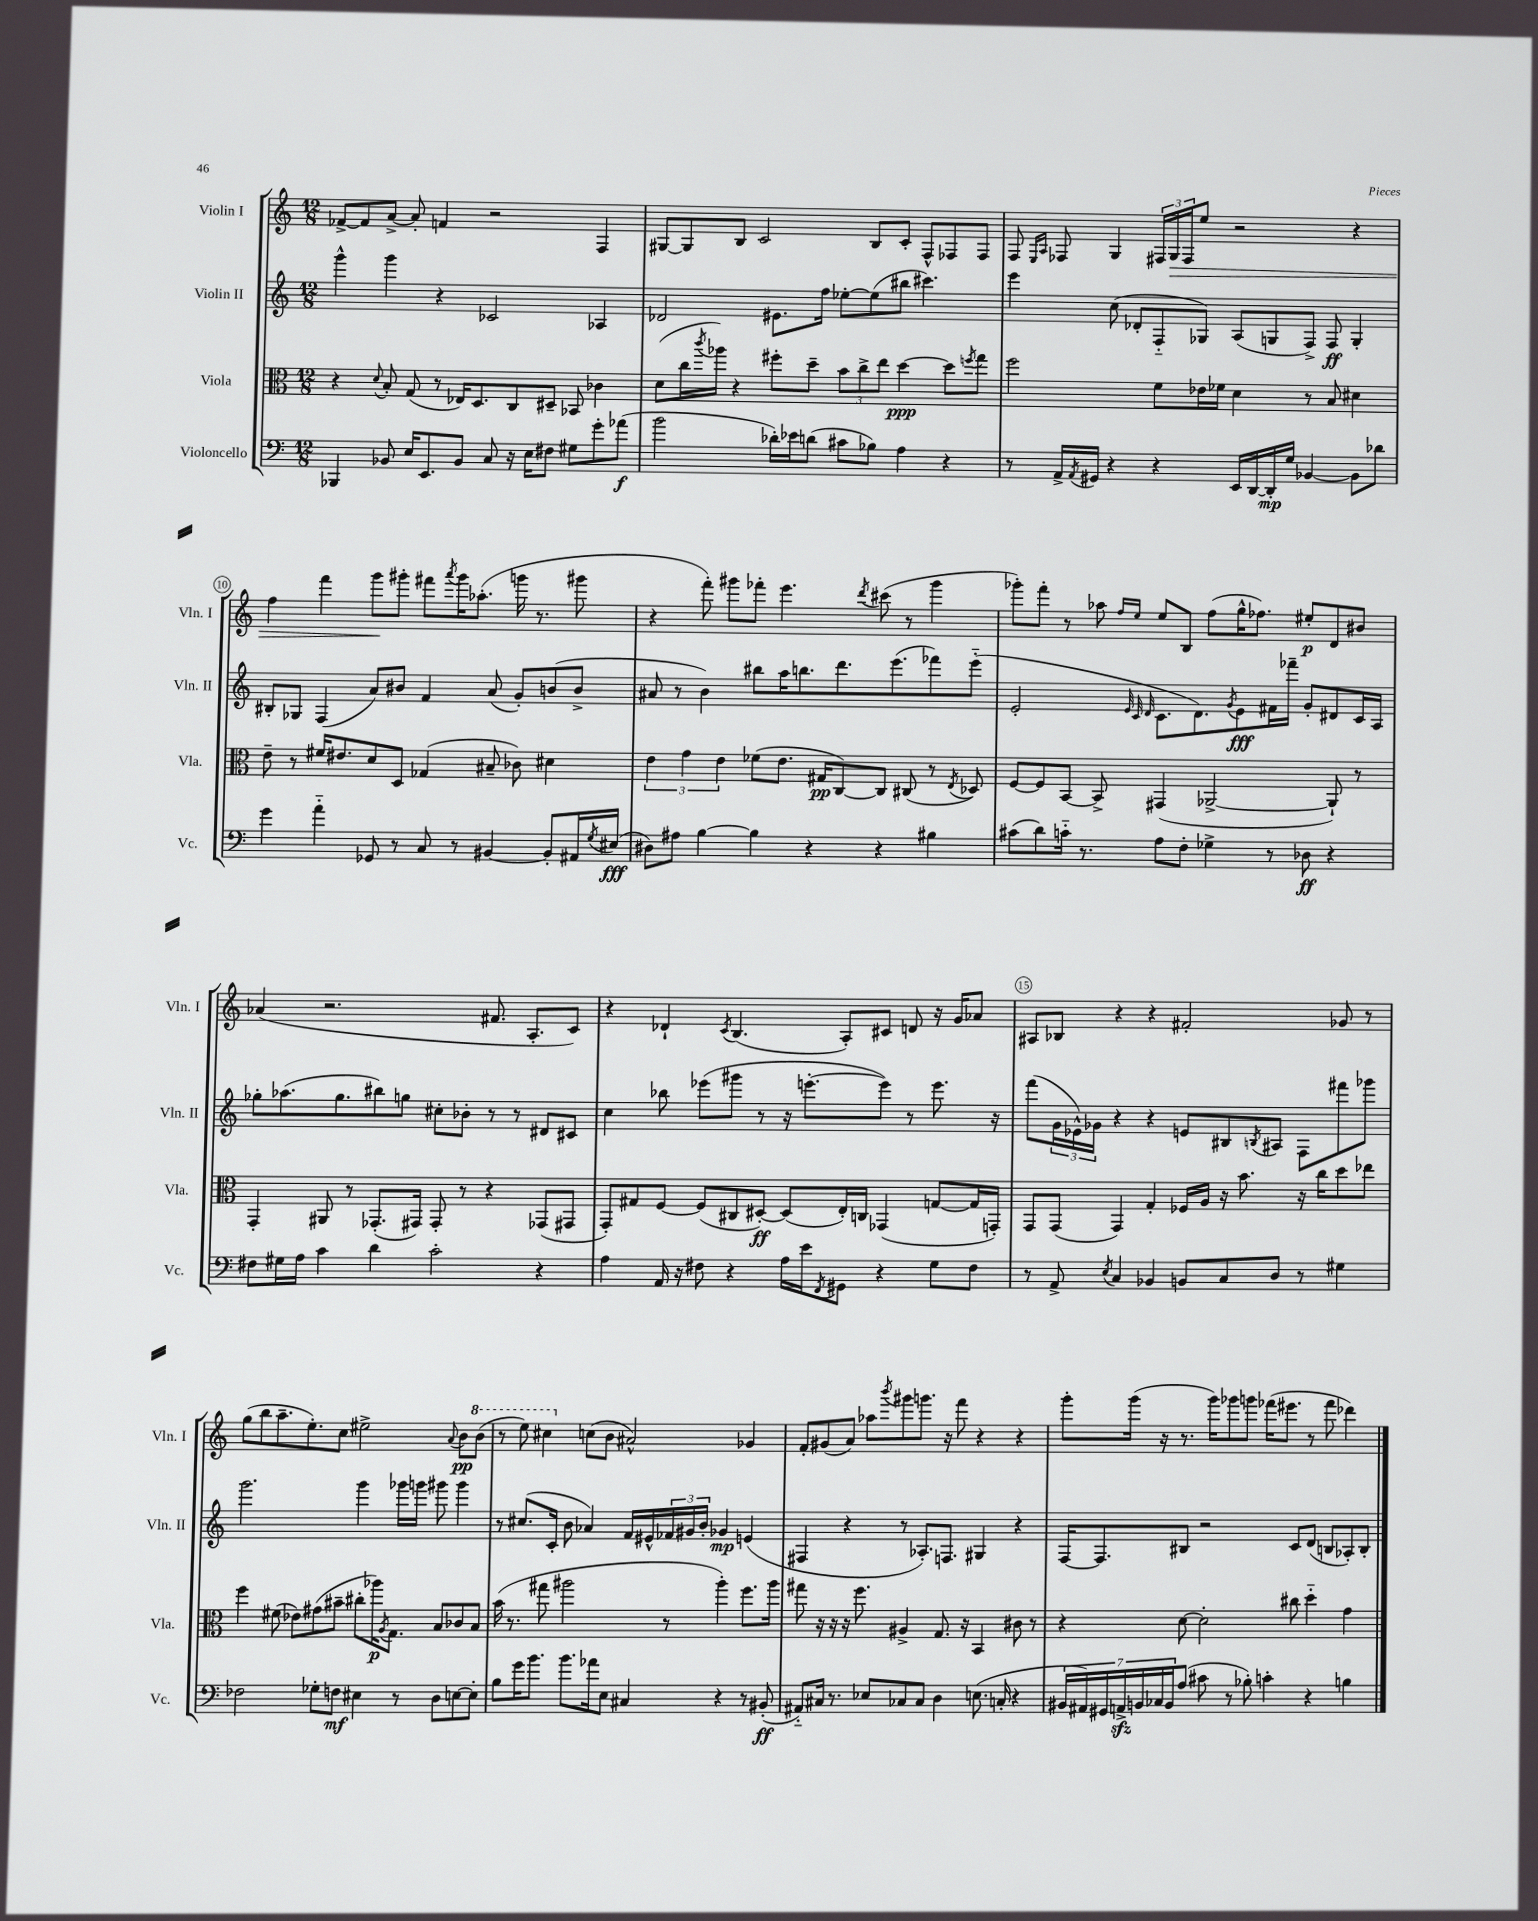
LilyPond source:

<<
\new StaffGroup <<
\new Staff = "s0" \with { instrumentName = "Violin I" shortInstrumentName = "Vln. I" } {
    \clef treble \key c \major \numericTimeSignature \time 12/8
    fes'8~-> fes'8 a'8~-> a'8-. f'4 r2 f4 |
    gis8~ gis8 b8 c'2 b8 c'8-. f8-^ fes8 fes8 |
    f8 \grace { e16 a16 } fes8 g4 \tuplet 3/2 { fis16 g16\> fis16 } e''8 r2 r4 |
    f''4 f'''4 g'''8\! gis'''8-. fis'''8 \acciaccatura { a'''8 } gis'''16 aes''8.-.( g'''16 r8. gis'''8 |
    r4 f'''8-.) gis'''8 fes'''8-. e'''4. \acciaccatura { d'''8 } cis'''8( r8 gis'''4 |
    ges'''8-.) f'''8-. r8 aes''8 \grace { f''16 e''16 } e''8 b8 f''8( g''16-^ fes''8.) eis''8-.\p d'8 bis'8 |
    aes'4( r2. fis'8. a8.-. c'8) |
    r4 des'4-! \acciaccatura { c'8 } b4.( a8-.) cis'8 d'8 r16 g'16 aes'8 |
    ais8 bes8 r4 r4 fis'2-. ges'8 r8 |
    g''8( b''8 a''8.-- e''8.-.) c''8 eis''2-> \appoggiatura { a'8 } b'8\pp \ottava #1 b''8( |
    r8 e'''8) cis'''4 \ottava #0 c''!8( b'8 ais'2-^) ges'4 |
    f'8-. gis'8( a'8) aes''8 \acciaccatura { b'''8 } gis'''8 g'''8. r16 f'''8 r4 r4 |
    g'''8-. g'''16( r16 r8. g'''16) ges'''8 g'''8 fes'''16( eis'''8. r8 fes'''8 des'''4) \bar "|." |
}
\new Staff = "s1" \with { instrumentName = "Violin II" shortInstrumentName = "Vln. II" } {
    \clef treble \key c \major \numericTimeSignature \time 12/8
    g'''4-^ g'''4 r4 ces'2 aes4 |
    des'2 eis'8. f''16 ees''8~-. ees''8( bis''8 cis'''4.) |
    e'''4 c''8( des'8-. f8-_ ges8) a8( g8 f8->) f8\ff g4-. |
    bis8-. ges8 f4( a'8) bis'8 f'4 a'8( g'8-.) b'8( b'8-> |
    ais'8 r8 b'4) bis''8 a''16 b''8. d'''8. e'''8.( fes'''8) e'''8-_( |
    e'2-. \grace { e'32 c'32 d'32 } c'8. d'8.) \acciaccatura { g'8 } e'8\fff fis'16 fes'''16-- g'8-. dis'8 c'16 a16 |
    ges''8-. aes''8.( ges''8. bis''8) g''8 cis''8-. bes'8-. r8 r8 dis'8 cis'8 |
    c''4 bes''8 ees'''8( gis'''8 r8 r16 e'''8.~-. e'''8) r8 e'''8. r16 |
    f'''8( \tuplet 3/2 { g'16 ees'16-^) ges'16 } r4 r4 e'8 bis8 \acciaccatura { b8 } ais8 f8 fis'''8 ges'''8 |
    g'''2. g'''4 ges'''16 g'''16 gis'''8 gis'''4 |
    r8 cis''8.( c'16-. b'8 aes'4) f'16 eis'16-^ \tuplet 3/2 { fes'16 gis'16 b'16-. } ges'4\mp e'4( |
    fis4 r4 r8 aes8.-.) f8. gis4 r4 |
    f16~ f8. bis8 r2 c'8 d'8( b8 aes8-.) b8-. \bar "|." |
}
\new Staff = "s2" \with { instrumentName = "Viola" shortInstrumentName = "Vla." } {
    \clef alto \key c \major \numericTimeSignature \time 12/8
    r4 \appoggiatura { d'8 } b8-. g8( r8 ees16) d8. c8 dis8-- bes,8 ces'4 |
    d'8( c''16 \acciaccatura { c'''8 } aes''16) r4 fis''8-. d''8-- \tuplet 3/2 { b'8 c''8-> e''8 } d''4~\ppp d''8 \acciaccatura { f''8 } g''8 |
    f''2 f'8 ees'16 fes'16 d'4 r8 b8 dis'4 |
    e'8-- r8 fis'16 eis'8. d'8 d8 ges4( bis8-- ces'8) dis'4 |
    \tuplet 3/2 { e'4 g'4 e'4 } fes'8( e'8. gis16\pp c8~) c8 cis8( r8 \acciaccatura { e8 } des8) |
    f8~ f8 b,8~ b,8-> gis,4( aes,2~-> aes,8-!) r8 |
    g,4-. ais,8 r8 ges,8.-.( gis,16) gis,8-. r8 r4 ges,8( gis,8 |
    g,8-.) gis8 f8~ f8( cis8 dis8~-.\ff) dis8( e16-.) c16 ges,4( g8~ g16 g,16-.) |
    g,8 g,8( g,4) g4-. fes16 a16 r16 b'8. r16 c''16 d''8 ees''8 |
    f''4 fis'8( ees'8) gis'8( bis'8-- cis''8-. aes''16\p) \acciaccatura { a8 } g8. b8 ces'8 b8 |
    b'16( r8. gis''8 ais''2 r8 ais''4-.) f''8. ais''16 |
    gis''8 r16 r16 r16 f''8. ais4-> g8. r16 b,4 cis'8 r8 |
    r4 d'8~ d'2-. cis''8 d''4-_ g'4 \bar "|." |
}
\new Staff = "s3" \with { instrumentName = "Violoncello" shortInstrumentName = "Vc." } {
    \clef bass \key c \major \numericTimeSignature \time 12/8
    bes,,4 bes,8 e16 e,8. bes,8 c8 r16 e16 fis8 gis8 g'8-. aes'8\f( |
    b'2 des'16-.) ees'16 d'8( cis'8 bes8) a4 r4 |
    r8 a,16-> \acciaccatura { a,8 } gis,16 r4 r4 e,16 d,16~ d,16-.\mp g16 bes,4~ bes,8 des'8 |
    g'4 a'4-_ ges,8 r8 c8 r8 bis,4~ bis,8-. ais,16 \acciaccatura { g8 } eis16\fff( |
    dis8) ais8 b4~ b4 r4 r4 bis4 |
    cis'8( d'8) c'16-_ r8. a8 f8-. ges4-> r8 des8\ff r4 |
    fis8 gis16 a16 c'4 d'4 c'2-. r4 |
    a4 a,16 r16 fis8 r4 a16 e'16 \acciaccatura { f,8 } gis,8 r4 g8 fis8 |
    r8 a,8-> \acciaccatura { e8 } c4 bes,4 b,8 c8 d8 r8 gis4 |
    fes2 ges8-. f8\mf eis4 r8 d8 e8~ e8-. |
    b8 g'16 b'8. b'8. aes'16 e8 cis4 r4 r8 bis,8-.\ff( |
    ais,8-_) cis16 r8. ees8 ces8 ces8 d4 e8.( c16-. r4 |
    \tuplet 7/4 { bis,16 ais,16) gis,16 a,16->\sfz b,16 ces16 b,16 } a8( cis'8 r8 bes8-.) c'4-. r4 b4 \bar "|." |
}
>>
>>
\layout { \context { \Score currentBarNumber = #7 \override BarNumber.break-visibility = ##(#f #t #t) barNumberVisibility = #(every-nth-bar-number-visible 5) \override BarNumber.stencil = #(make-stencil-circler 0.1 0.3 ly:text-interface::print) } }
